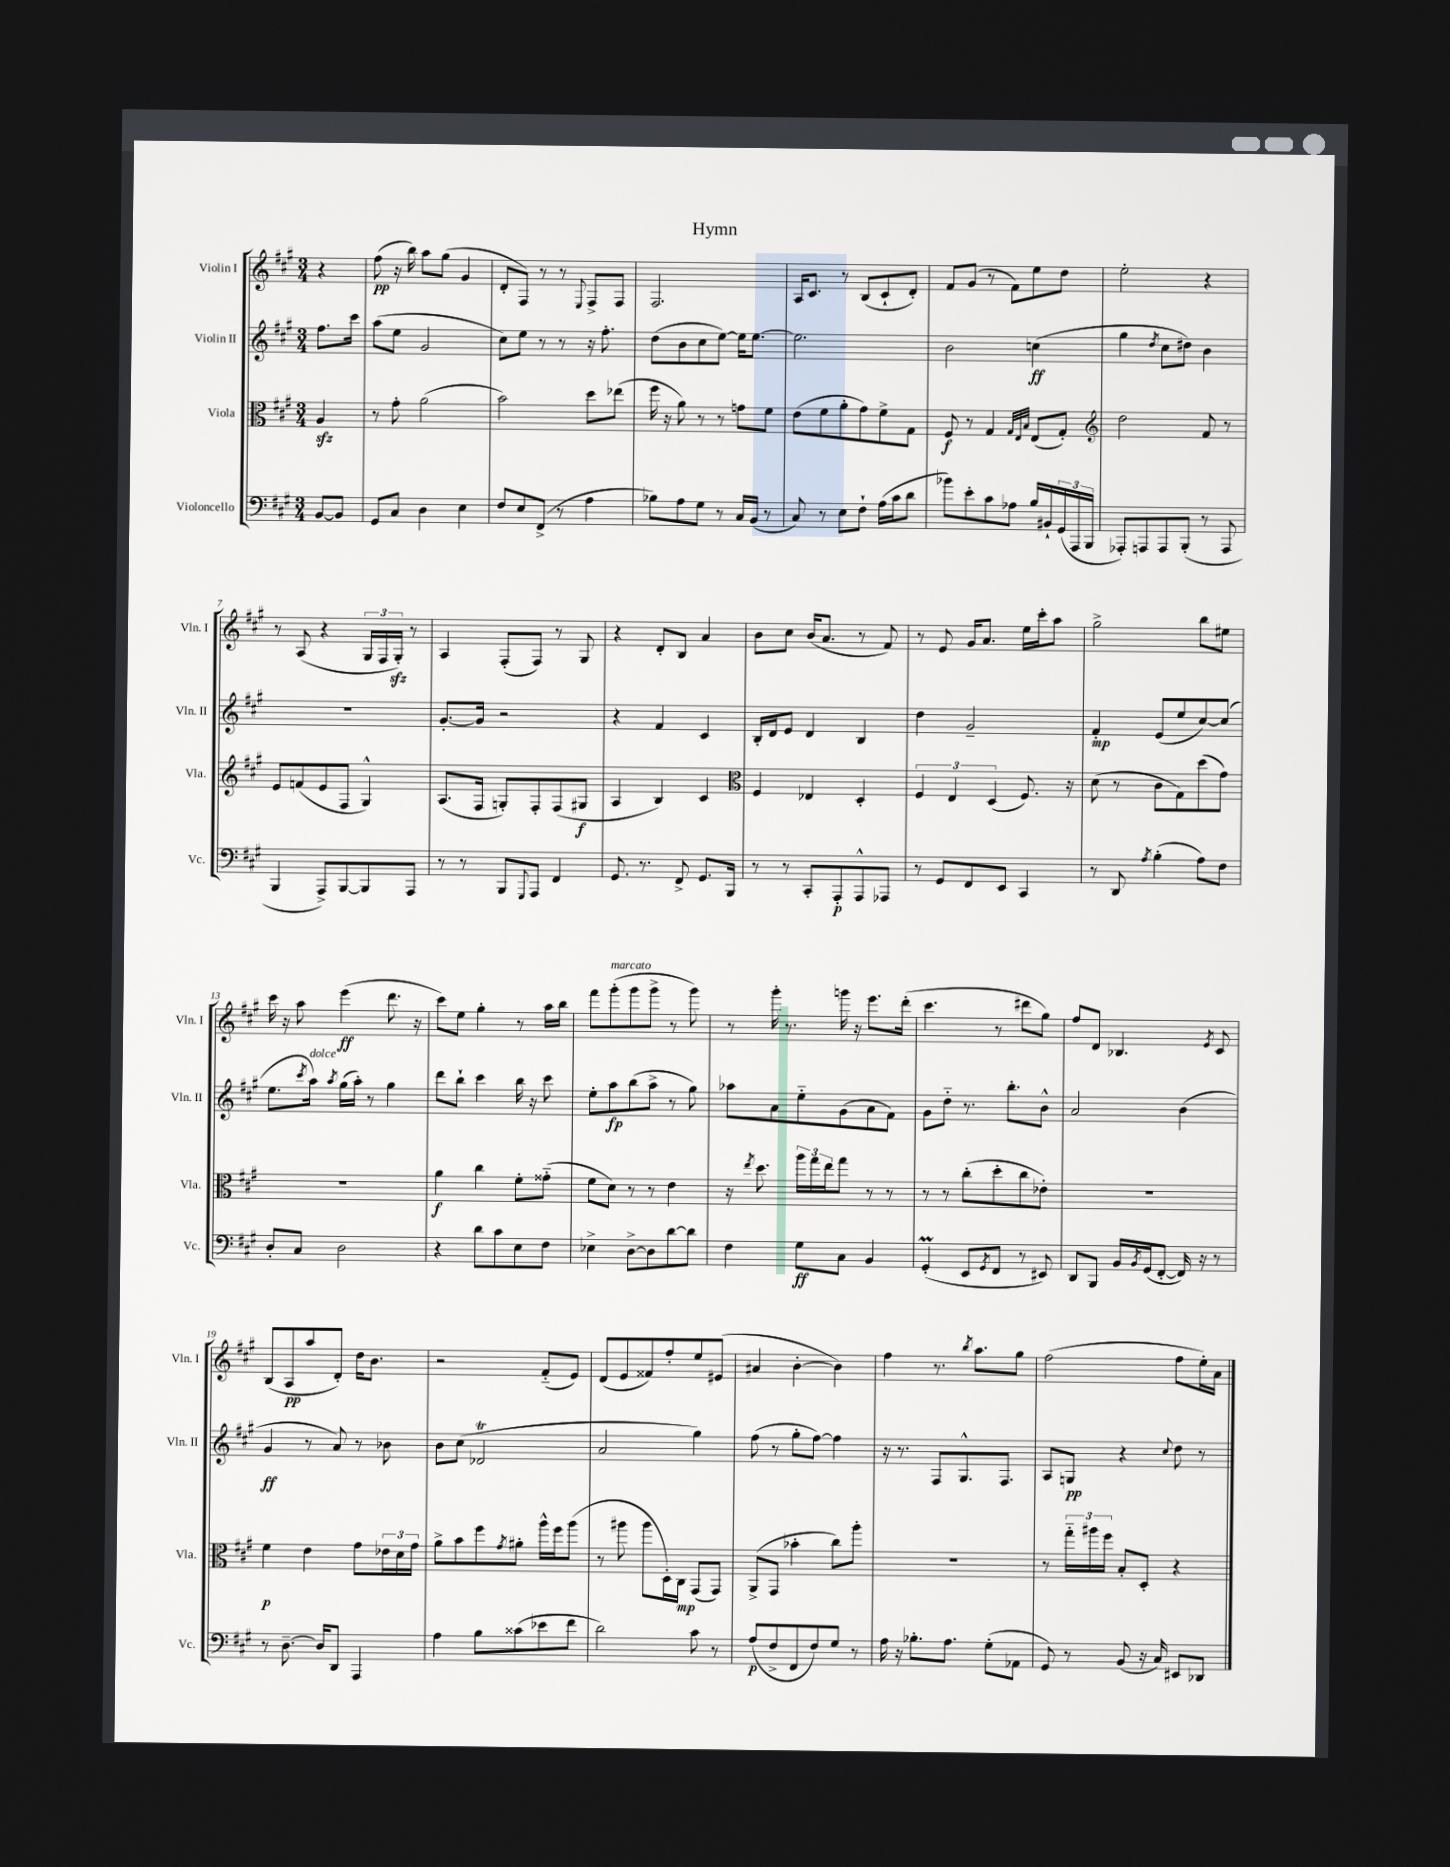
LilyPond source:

\header { title = "Hymn" }
<<
\new StaffGroup <<
\new Staff = "s0" \with { instrumentName = "Violin I" shortInstrumentName = "Vln. I" } {
    \clef treble \key a \major \numericTimeSignature \time 3/4 \partial 4
    r4 |
    fis''8\pp( r16 b''16) a''8 gis''8( gis'4 |
    d'8-. fis8) r8 r8 \appoggiatura { e8 } fis8-> fis8 |
    fis2. |
    a16 cis'8. r8 b8( cis'8-! d'8-.) |
    fis'8 gis'8( r8 fis'8) e''8 d''8 |
    e''2-. r4 |
    r8 a8( r4 \tuplet 3/2 { gis16 fis16 gis16-.\sfz) } r8 |
    a4 fis8-.( fis8) r8 gis8 |
    r4 d'8-. b8 a'4 |
    b'8 cis''8 b'16( a'8. r8 fis'8) |
    r8 e'8 gis'16 a'8. e''16 cis'''16-. a''8 |
    gis''2-> b''8 eis''8 |
    cis'''16 r16 a''8 e'''4\ff( d'''8. r16 |
    cis'''8) e''8 gis''4-. r8 a''16 b''16 |
    fis'''8 gis'''8-.^\markup { \italic "marcato" }( gis'''8 gis'''8-> r8 gis'''8) |
    r8 gis'''16-. r8. g'''16 r16 e'''8. d'''16-.( |
    cis'''4. r8 dis'''8 gis''8) |
    fis''8 d'8 bes4. \acciaccatura { e'8 } cis'8 |
    b8( a8\pp a''8 d'8-.) d''16 b'8. |
    r2 fis'8-_( e'8) |
    d'8( e'8 fisis'8) fis''8-. e''8 eis'8( |
    ais'4 b'4~-. b'4) |
    fis''4 r8. \acciaccatura { b''8 } a''8. gis''8 |
    fis''2( fis''8 e''16-.) a'16 \bar "|." |
}
\new Staff = "s1" \with { instrumentName = "Violin II" shortInstrumentName = "Vln. II" } {
    \clef treble \key a \major \numericTimeSignature \time 3/4 \partial 4
    fis''8. cis'''16 |
    a''8( e''8 gis'2 |
    cis''8) e''8 r8 r8 r16 fis''8.-. |
    d''8( b'8 cis''8 e''8~) e''16 e''8.~ |
    e''2. |
    b'2 c''4\ff( |
    gis''4 \acciaccatura { d''8 } cis''8 dis''8) b'4 |
    R2. |
    gis'8.~-. gis'16 r2 |
    r4 fis'4 cis'4 |
    b16-. d'16 e'8 d'4 b4 |
    d''4 gis'2-- |
    fis'4-.\mp e'8( e''8 cis''8~) cis''8( |
    e''8. \acciaccatura { cis'''8 } a''16^\markup { \italic "dolce" }) \acciaccatura { a''8 } gis''16( a''16-.) r8 gis''4 |
    d'''8 b''8-! cis'''4 b''16 r16 cis'''8 |
    e''8-. a''8\fp b''8( a''8-> r8 gis''8) |
    aes''8 a'8 e''8-_ gis'8( a'8 fis'8) |
    gis'8 d''8-_ r8. b''8.-. b'8-^ |
    a'2 b'4( |
    gis'4\ff r8 a'8) r8 bes'8 |
    b'8 cis''8( des'2\trill |
    a'2 gis''4) |
    fis''8( r8 gis''8-. fis''8~) fis''4 |
    r16 r8. fis8 gis8.-^ fis8. |
    a8 g8\pp r4 \appoggiatura { cis''8 } d''8 r8 \bar "|." |
}
\new Staff = "s2" \with { instrumentName = "Viola" shortInstrumentName = "Vla." } {
    \clef alto \key a \major \numericTimeSignature \time 3/4 \partial 4
    a4\sfz |
    r8 gis'8-. a'2( |
    b'2) d''8 ees''8( |
    fis''16 r16 a'8) r8 r8 g'8 fis'8 |
    e'8( fis'8 a'8-. gis'8) fis'8-> gis8 |
    fis8\f r8 gis4 \grace { gis32 e32 b32 } e8( gis8-.) |
    \clef treble d''2 fis'8 r8 |
    e'8 f'8( e'8 fis8 gis4-^) |
    a8.( fis16 g8-.) fis8-. fis8( gis8\f |
    a4 b4) cis'4 |
    \clef alto fis4 ees4 d4-. |
    \tuplet 3/2 { fis4 e4 d4( } fis8.) r16 |
    d'8( r8 cis'8 gis8) d''8( gis'8) |
    R2. |
    a'4\f cis''4 fis'8-. gisis'8-_( |
    fis'8 d'8) r8 r8 e'4 |
    r16 \acciaccatura { e''8 } d''8. \tuplet 3/2 { a''16 gis''16 e''16 } gis''8 r8 r8 |
    r8 r8 cis''8-.( d''8-. cis''8 ees'8-.) |
    R2. |
    fis'4\p e'4 gis'8 \tuplet 3/2 { ees'16 d'16 gis'16 } |
    a'8-> b'8 fis''8 \acciaccatura { gis'8 } ais'8-. a''16-^ fis''16 a''8( |
    r8 ais''8 ais''8 d16-.) cis16\mp gis,8( gis,8) |
    a,8->( gis,8 bes'4-. cis''8) a''8-. |
    R2. |
    r8 \tuplet 3/2 { gis''16-_ ais''16 fis''16 } b8-. d8-. r4 \bar "|." |
}
\new Staff = "s3" \with { instrumentName = "Violoncello" shortInstrumentName = "Vc." } {
    \clef bass \key a \major \numericTimeSignature \time 3/4 \partial 4
    b,8~ b,8 |
    gis,8 cis8 d4 e4 |
    fis8 e8 fis,8->( r8 a4 |
    bes8) a8 gis8 r8 cis16 b,16( r8 |
    cis8) r8 e8 fis8-! a16( cis'16 d'8 |
    bes'8) e'8-. cis'8 aes8 b16 bis,16-! \tuplet 3/2 { gis,16( a,,16 b,,16 } |
    aes,,8-.) a,,8 a,,8 b,,8-.( r8 a,,8 |
    b,,4 a,,8->) b,,8~ b,,8 a,,8 |
    r8 r8 b,,8 \appoggiatura { gis,,8 } a,,8 fis,4 |
    gis,8. r8. fis,8-> gis,8. b,,16 |
    r8 r8 cis,8-. a,,8-.\p a,,8-^ aes,,8 |
    r8 gis,8 fis,8 e,8 cis,4 |
    r8 d,8 \acciaccatura { a8 } b4-.( a8) fis8 |
    d8-. cis8 d2 |
    r4 d'8 cis'8 e8 fis8 |
    ees4-> d8~-> d8 d'8~ d'8 |
    fis4 gis8\ff cis8 b,4 |
    gis,4-.\prall( e,8 \acciaccatura { gis,8 } fis,8 r8 eis,8) |
    d,8 b,,8 b,16 \acciaccatura { b,8 } gis,16( fis,8~-. fis,16) r16 r8 |
    r8 d8.~-- d16 d,8 a,,4 |
    a4 b8 cisis'8( ees'8 fis'8 |
    d'2) cis'8 r8 |
    a8\p( fis8-> fis,8 fis8) gis8 r8 |
    a16 r16 bes8.-. a8. gis8-.( aes,8 |
    gis,8) r8 b,8( r16 cis16) eis,8 des,8 \bar "|." |
}
>>
>>
